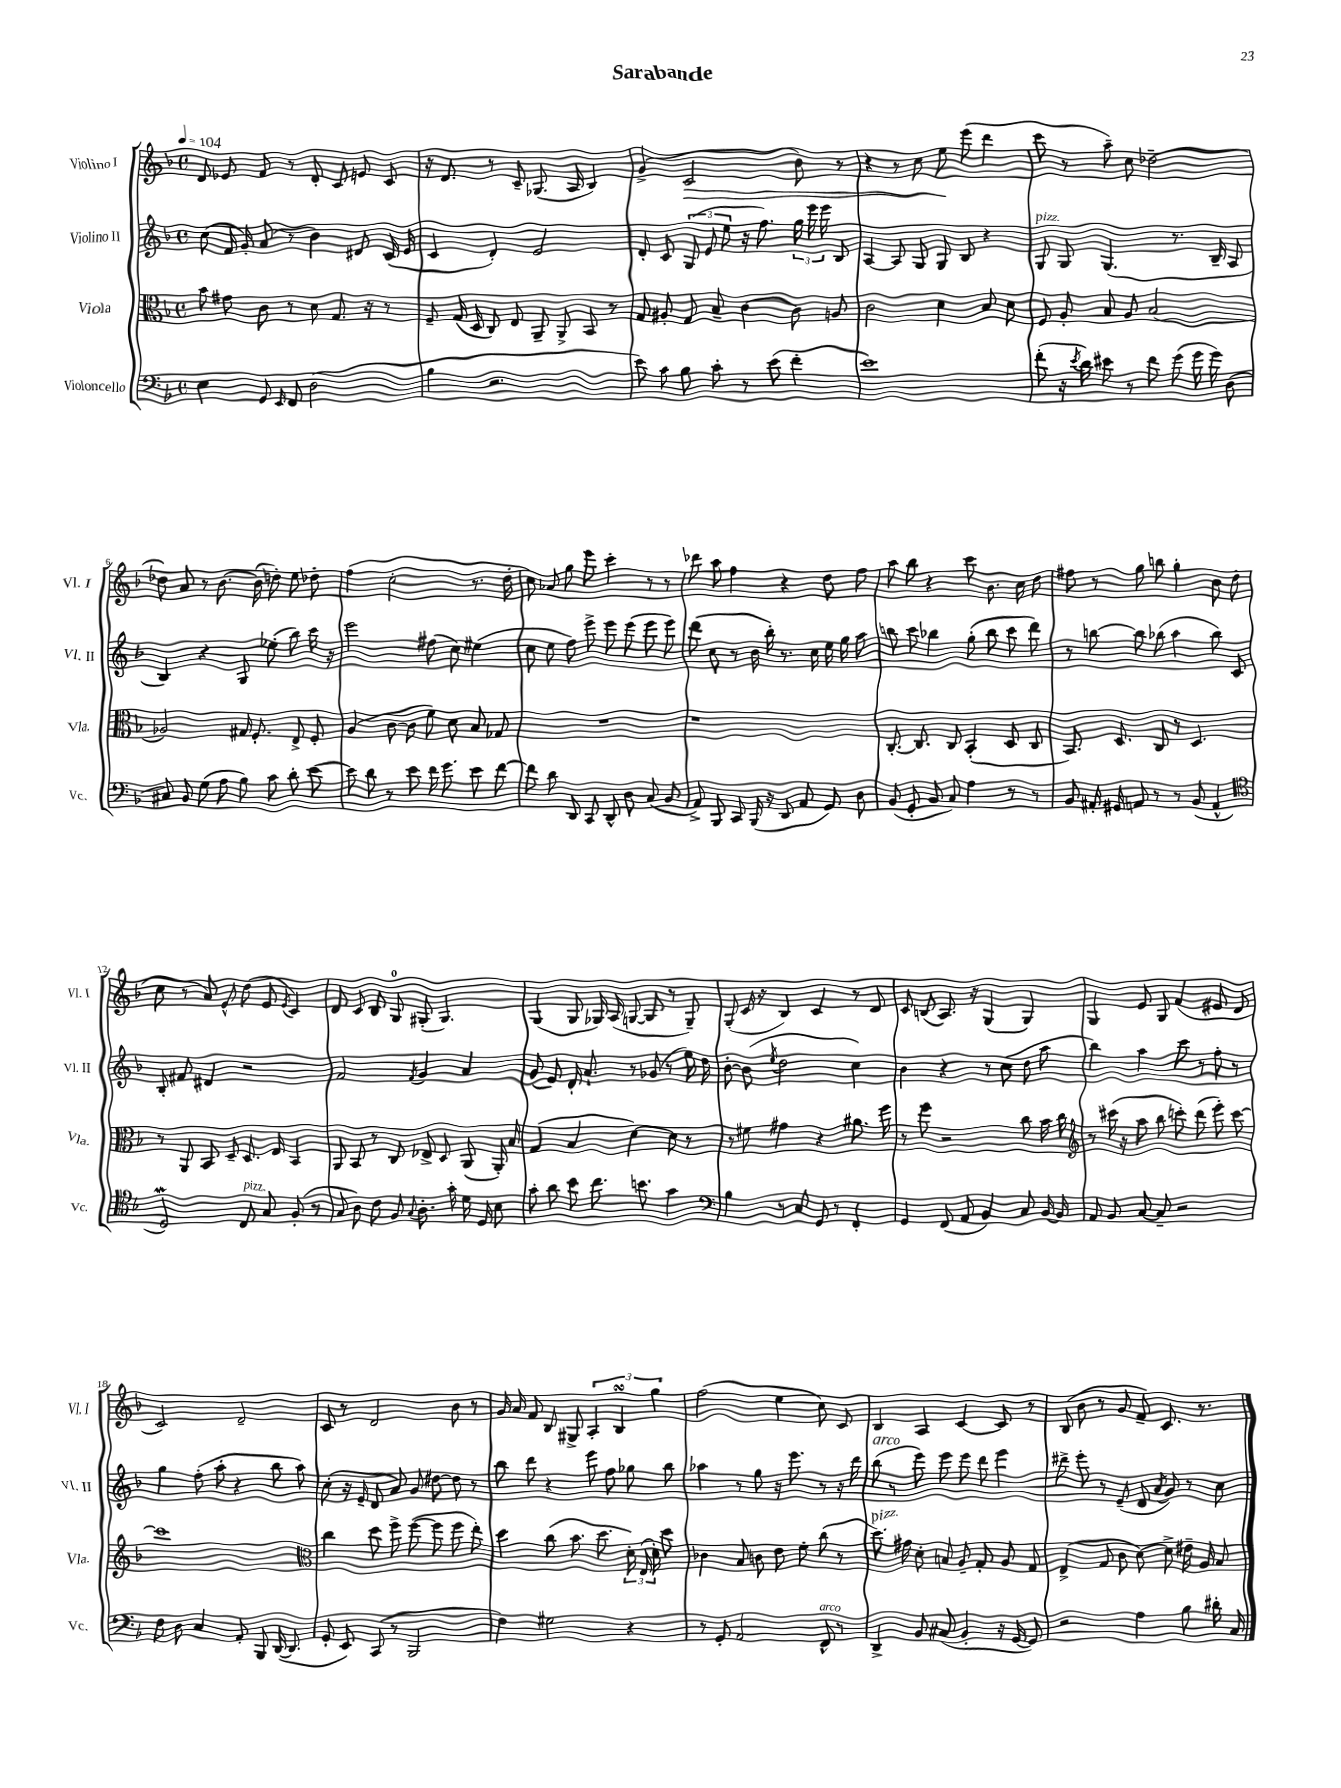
\header { title = "Sarabande" }
<<
\new StaffGroup <<
\new Staff = "s0" \with { instrumentName = "Violino I" shortInstrumentName = "Vl. I" } {
    \clef treble \key f \major \defaultTimeSignature \time 4/4 \tempo 4 = 104
    \autoBeamOff d'8 ees'8 f'8 r8 d'8-. c'8 e'8 c'8 |
    r16 d'8. r8 c'8-- ges8.( a16 bes4) |
    g'4->( c'2\> bes'8) r8 |
    r4 r8 c''8 e''8\! e'''8( d'''4 |
    c'''8 r8 a''8--) c''8 des''2~-- |
    des''8 a'8 r8 bes'8.~ bes'16( d''8-.) e''8 des''8-. |
    f''4( c''2-. r8. d''16-. |
    c''8) aes'8 g''8 e'''8 c'''4-. r8 r8 |
    des'''8 a''8 f''4 r4 d''8 f''8 |
    a''8 bes''8 r4 c'''8 bes'8. c''16 d''8 |
    fis''8 r8 g''8 b''8 g''4-. bes'8 d''8( |
    c''8 r8 a'8) e'8-^ d''8( e'8 \acciaccatura { e'8 } c'4) |
    d'8 c'8 bes8 g8-0 gis8-.( gis4.) |
    g4( g8 ges16) a16( g8~ g8 r8 g8--) |
    g8-.( c'16 r16 bes4) c'4 r8 d'8 |
    c'8 b8( a8.) r16 g4( g4) |
    g4 e'8 g8 f'4( eis'8 d'8 |
    c'2) d'2-- |
    c'8 r8 d'2 bes'8 r8 |
    g'16 a'16 f'8 bes8 gis8-> \tuplet 3/2 { a4-. bes4\turn g''4 } |
    f''2( e''4 c''8) c'8 |
    bes4 a4 c'4~ c'8 r8 |
    bes8( bes'8 r8 g'8 f'8--) c'8. r8. \bar "|." |
}
\new Staff = "s1" \with { instrumentName = "Violino II" shortInstrumentName = "Vl. II" } {
    \clef treble \key f \major \defaultTimeSignature \time 4/4
    \autoBeamOff c''8( f'16 g'16-.) a'8( r8 bes'4) dis'8 c'16( e'16 |
    c'4 d'4-.) e'2 |
    d'8-. c'8 \tuplet 3/2 { g8( e'8 e''8 } r16 f''8.) \tuplet 3/2 { g''16 e'''16 e'''16 } bes8 |
    a4~ a8 g8 g8 bes8 r4 |
    g8^\markup { \italic "pizz." } g8 g4.( r8. bes16-- a8 |
    bes4) r4 g8 ees''8-.( bes''8) c'''16 r16 |
    e'''2 fis''8( c''8) eis''4( |
    c''8 e''8 f''8) e'''8-> e'''8 e'''8( e'''8 e'''8) |
    d'''8( c''8 r8 bes'16 bes''16-.) r8. c''16 e''16 g''16 a''8 |
    b''8 c'''8 bes''4 g''8-.( bes''8 c'''8 d'''8) |
    r8 b''8~ b''8 bes''8( a''4 bes''8) c'8 |
    bes8-. fis'8 dis'4 r2 |
    f'2 \acciaccatura { f'8 } g'4 a'4 |
    g'8( e'8) d'16-. a'8.-! r8 ges'8( r8 e''16) d''16 |
    bes'8~-. bes'8( \acciaccatura { e''8 } d''2 c''4) |
    bes'4 r4 r8 c''8( d''8 a''8 |
    bes''4) a''4 c'''8 r8 f''8-. r8 |
    g''4 f''8-.( a''8-. r4 bes''8 a''8) |
    c''8-.( r16 e'16-- d'8 a'8) g'8 dis''8~ dis''8 r8 |
    bes''8 d'''8 r4 e'''8 f''8 ges''8 bes''8 |
    aes''4 r8 g''8 r16 e'''8. r8 r16 d'''16 |
    bes''8^\markup { \italic "arco" }( r8 e'''8) e'''8 e'''8 d'''8 e'''4 |
    dis'''8-> e'''8-. r8 e'8--( d'8 \acciaccatura { a'8 } g'8) r8 c''8 \bar "|." |
}
\new Staff = "s2" \with { instrumentName = "Viola" shortInstrumentName = "Vla." } {
    \clef alto \key f \major \defaultTimeSignature \time 4/4
    \autoBeamOff bes'8 gis'8 c'8 r8 d'8 g8. r16 r8 |
    f8-- g16( d16 c8) e8 a,8-- a,8-> bes,8 r8 |
    g8 ais8-. g8 bes8-- c'4~ c'8 a8 |
    c'2 d'4 bes8 d'8 |
    f8 a8-. bes8 a8 bes2( |
    aes2) gis16 f8.-. e8-> f8-. |
    a4( c'8~ c'8 f'8) d'8 bes8 ges8 |
    R1 |
    r1 |
    c8.~-. c8. c8 bes,4-.( d8 c8 |
    bes,8.) d8. c8 r8 d4. |
    r8 a,8 bes,8 d8-- d8. e16 bes,4 |
    a,8 bes,8 r8 c8 ees8-> d8 a,8( a,16-.) bes16 |
    g4( bes4 d'4~) d'8 r8 |
    r8 fis'8 gis'4 r4 ais'8. f''16 |
    r8 f''8 r2 c''8 bes'16 c''16 |
    \clef treble r8 cis'''16( r16 a''8 bes''8 c'''8-.) d'''8( e'''8-.) c'''8~ |
    c'''1 |
    \clef alto c''4 d''8 f''8-> f''8~( f''8 f''8 e''8-.) |
    d''4 c''8( bes'8. d''8. \tuplet 3/2 { d'16-.) e16( d'16-.) } d''8 |
    ces'4 bes8 c'8 e'8 f'8-. c''8( r8 |
    d''8.^\markup { \italic "pizz." }) gis'16 d'8-. b8 a8-- g8-. a8 g8 |
    e4->( g8 c'8 d'8~) d'8-> eis'16-- a16 bes8 \bar "|." |
}
\new Staff = "s3" \with { instrumentName = "Violoncello" shortInstrumentName = "Vc." } {
    \clef bass \key f \major \defaultTimeSignature \time 4/4
    \autoBeamOff e4 g,8 \grace { e,16 } f,8 d2( |
    bes4 r2. |
    e'8) c'8 bes8 c'8-. r8 e'8( f'4-. |
    e'1) |
    f'8-.( r16 \acciaccatura { e'8 } d'16) eis'8 r8 f'8 g'8( g'16 g'16) d8( |
    cis8) bes,8 g8( a8 bes8) c'8 d'8-. e'8~ |
    e'8 d'8 r8 e'8 f'16 g'8. e'8 f'8~ |
    f'8 d'8 d,8 c,8 d,8-^ d8 c8( bes,8 |
    a,8->) bes,,8 c,8 bes,,16( r16 d,8 a,8 g,8) d8 |
    bes,8( g,8-. bes,8 c8) a4 r8 r8 |
    bes,8 ais,16-. gis,16 a,8 r8 r8 bes,8( a,4-^ |
    \clef tenor d2\mordent) c8^\markup { \italic "pizz." } g8 f8-.( r8 |
    g8 a8) c'8 f8 \appoggiatura { g8 } a8.-. g'16-. d'16 d16 bes8 |
    g'8-. a'8 bes'8 c''8. b'8. g'4 |
    \clef bass bes4 r8 c8 g,8 r8 f,4-. |
    g,4 f,8( a,8 bes,4) c8 bes,16~ bes,16 |
    a,8 bes,8 c8~ c8-- r2 |
    f8 d8 c4 a,8-. bes,,8 d,16~( d,8. |
    g,8-. e,8) c,8( r8 bes,,2 |
    f4) gis2 r4 |
    r8 g,8-. a,2 f,8-^^\markup { \italic "arco" } r8 |
    d,4-> bes,8 cis8( bes,4-. r16 g,16~ g,8) |
    r2 a4 bes8 dis'16-. c16 \bar "|." |
}
>>
>>
